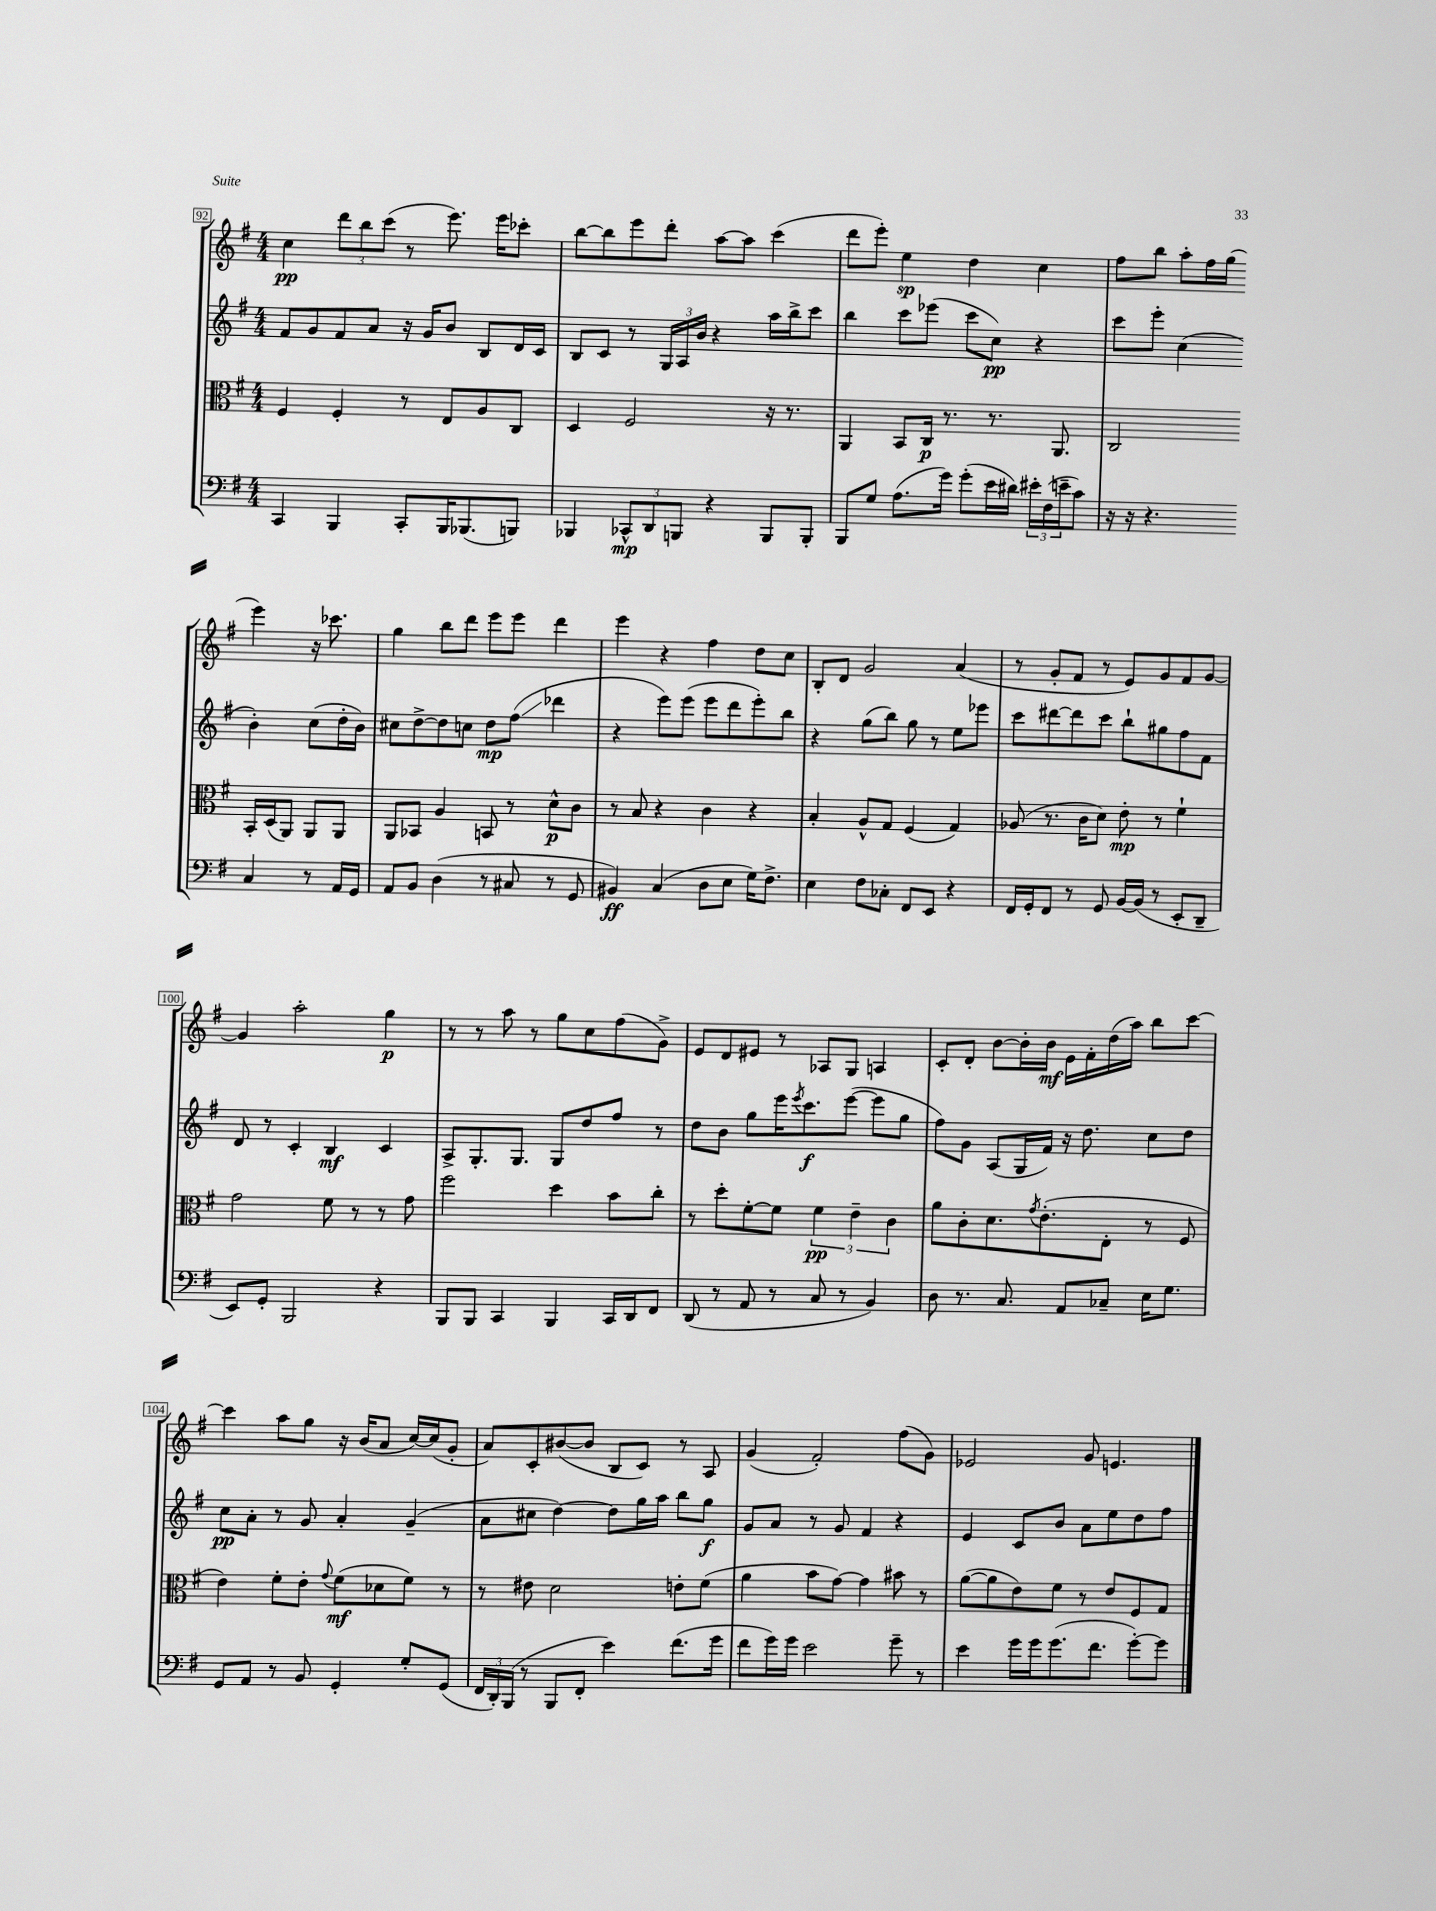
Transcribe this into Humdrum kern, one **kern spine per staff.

**kern	**kern	**kern	**kern
*staff4	*staff3	*staff2	*staff1
*clefF4	*clefC3	*clefG2	*clefG2
*k[f#]	*k[f#]	*k[f#]	*k[f#]
*M4/4	*M4/4	*M4/4	*M4/4
4CC	4F#	8f#	4cc
.	.	8g	.
4BBB	4F#'	8f#	12ddd
.	.	.	12bb
.	.	8a	.
.	.	.	(12ccc
8CC'	8r	16r	8r
.	.	16g	.
16BBB	8E	8b	8.eee)
(8.BBB-	.	.	.
.	8A	8B	.
.	.	.	16eee
8BBB)	8C	16d	8ccc-'
.	.	16c	.
=	=	=	=
4BBB-	4D	8B	[8bb
.	.	8c	8bb]
12CC-^^	2F#	8r	8eee
12DD	.	.	.
.	.	24G	8ddd'
12BBB	.	24A	.
.	.	24b	.
4r	.	4r	[8aa
.	.	.	8aa]
8BBB	16r	16aa	(4ccc
.	8.r	16bb^	.
8BBB'	.	8ccc	.
=	=	=	=
8BBB	4AA	4bb	8ddd
8G	.	.	8eee')
(8.A	8BB	8ccc	4ee
.	16C	(8eee-	.
16g)	8.r	.	.
(8g'	.	8ccc	4dd
16e	8.r	8cc)	.
16d#)	.	.	.
24e#'	.	4r	4cc
(24F#	.	.	.
.	8.AA	.	.
24e~	.	.	.
8c)	.	.	.
=	=	=	=
16r	2C	8ccc	8ff#
16r	.	.	.
4.r	.	8eee'	8bb
.	.	(4cc	8aa'
.	.	.	16ff#
.	.	.	(16gg
4C	16BB'	4b')	4eee)
.	(16D	.	.
.	8AA)	.	.
8r	8AA	(8cc	16r
.	.	.	8.ccc-
16AA	8AA	16dd'	.
16GG	.	16b)	.
=	=	=	=
8AA	8AA	8cc#	4gg
8BB	8BB-	[8dd^	.
(4D	4A	8dd]	8bb
.	.	8cc	8ddd
8r	8BB	8dd	8eee
8C#	8r	(8ff#	8eee
8r	8d^^	4ddd-	4ddd
8GG	8c	.	.
=	=	=	=
4BB#)	8r	4r	4eee
.	8B	.	.
(4C	4r	8eee)	4r
.	.	(8eee	.
8D	4c	8eee	4ff#
8E	.	8ddd	.
16G)	4r	8eee')	8dd
8.F#^	.	.	.
.	.	8bb	8cc
=	=	=	=
4E	4B'	4r	8B'
.	.	.	8d
8F#	8A^^	(8gg	2g
8C-'	8G	8bb)	.
8FF#	(4F#	8gg	.
8EE	.	8r	.
4r	4G)	8ee	(4a
.	.	8eee-	.
=	=	=	=
16FF#	(8A-	8ccc	8r
16GG'	.	.	.
8FF#	8.r	[8ddd#	8g'
8r	.	8ddd#]	8f#
.	16c	.	.
8GG	8d)	8ccc	8r
[16BB	8e'	8bb`	8e)
(16BB]	.	.	.
8r	8r	8gg#	8g
8EE'	4f#`	8ff#	8f#
8DD~	.	8f#	[8g
=	=	=	=
8EE)	2g	8d	4g]
8GG'	.	8r	.
2BBB	.	4c'	2aa'
.	8f#	4B	.
.	8r	.	.
4r	8r	4c	4gg
.	8g	.	.
=	=	=	=
8BBB	2ff#	8A^	8r
8BBB	.	8.G'	8r
4CC	.	.	8aa
.	.	8.G	.
.	.	.	8r
4BBB	4dd	8G	8gg
.	.	8dd	8cc
16CC	8b	8ff#	(8ff#
16DD	.	.	.
8FF#	8cc'	8r	8g^)
=	=	=	=
(8DD	8r	8dd	8e
8r	8dd'	8b	8d
8AA	[8f#'	8gg	8e#
8r	8f#]	16eee	8r
.	.	8qeee	.
.	.	8.ccc	.
8C	6f#	.	8A-
8r	.	([8eee	8G
.	6e~	.	.
4BB)	.	8eee]	4A
.	6c	.	.
.	.	8gg	.
=	=	=	=
8D	8a	8ff#)	8c'
8.r	8c'	8g	8d'
.	8.d	(8A	[8b
8.C	.	.	.
.	.	16G	16b']
.	8qg	.	.
.	(8.e'	16f#)	16b
8AA	.	16r	16e
.	.	8.dd	16f#'
8C-~	8E'	.	(16dd
.	.	.	16aa)
16E	8r	8cc	8bb
8.G	.	.	.
.	8F#	8dd	[8ccc
=	=	=	=
8GG	4e)	8cc	4ccc]
8AA	.	8a'	.
8r	8f#'	8r	8aa
8BB	8e'	8g	8gg
.	8qqg	.	.
4GG'	(8f#	4a'	16r
.	.	.	(16b
.	8d-	.	8a
8G'	8f#)	(4g~	[16cc)
.	.	.	(16cc]
(8GG	8r	.	8g'
=	=	=	=
24FF#	8r	8a	8a)
24DD')	.	.	.
(24BBB	.	.	.
8r	8e#	8cc#	8c'
8BBB	2d	[4dd)	([8b#
8FF#'	.	.	8b#]
4e)	.	8dd]	8B
.	.	16gg	8c)
.	.	16aa	.
(8.f#	8e'	8bb	8r
.	(8f#	8gg	8A
16g	.	.	.
=	=	=	=
8f#	4a	8g	(4g
16g)	.	8a	.
16g	.	.	.
2e	8b	8r	2f#')
.	[8g)	8g	.
.	4g]	4f#	.
8g~	8b#	4r	(8ff#
8r	8r	.	8g)
=	=	=	=
4e	([8a	4e	2e-
.	8a]	.	.
16g	8e)	8c	.
16g	.	.	.
(8.g	8f#	8b	.
.	8r	8a	8g
8.f#	.	.	.
.	8e	8ee	4.e
[8g')	8F#	8dd	.
8g]	8G	8ff#	.
==	==	==	==
*-	*-	*-	*-
